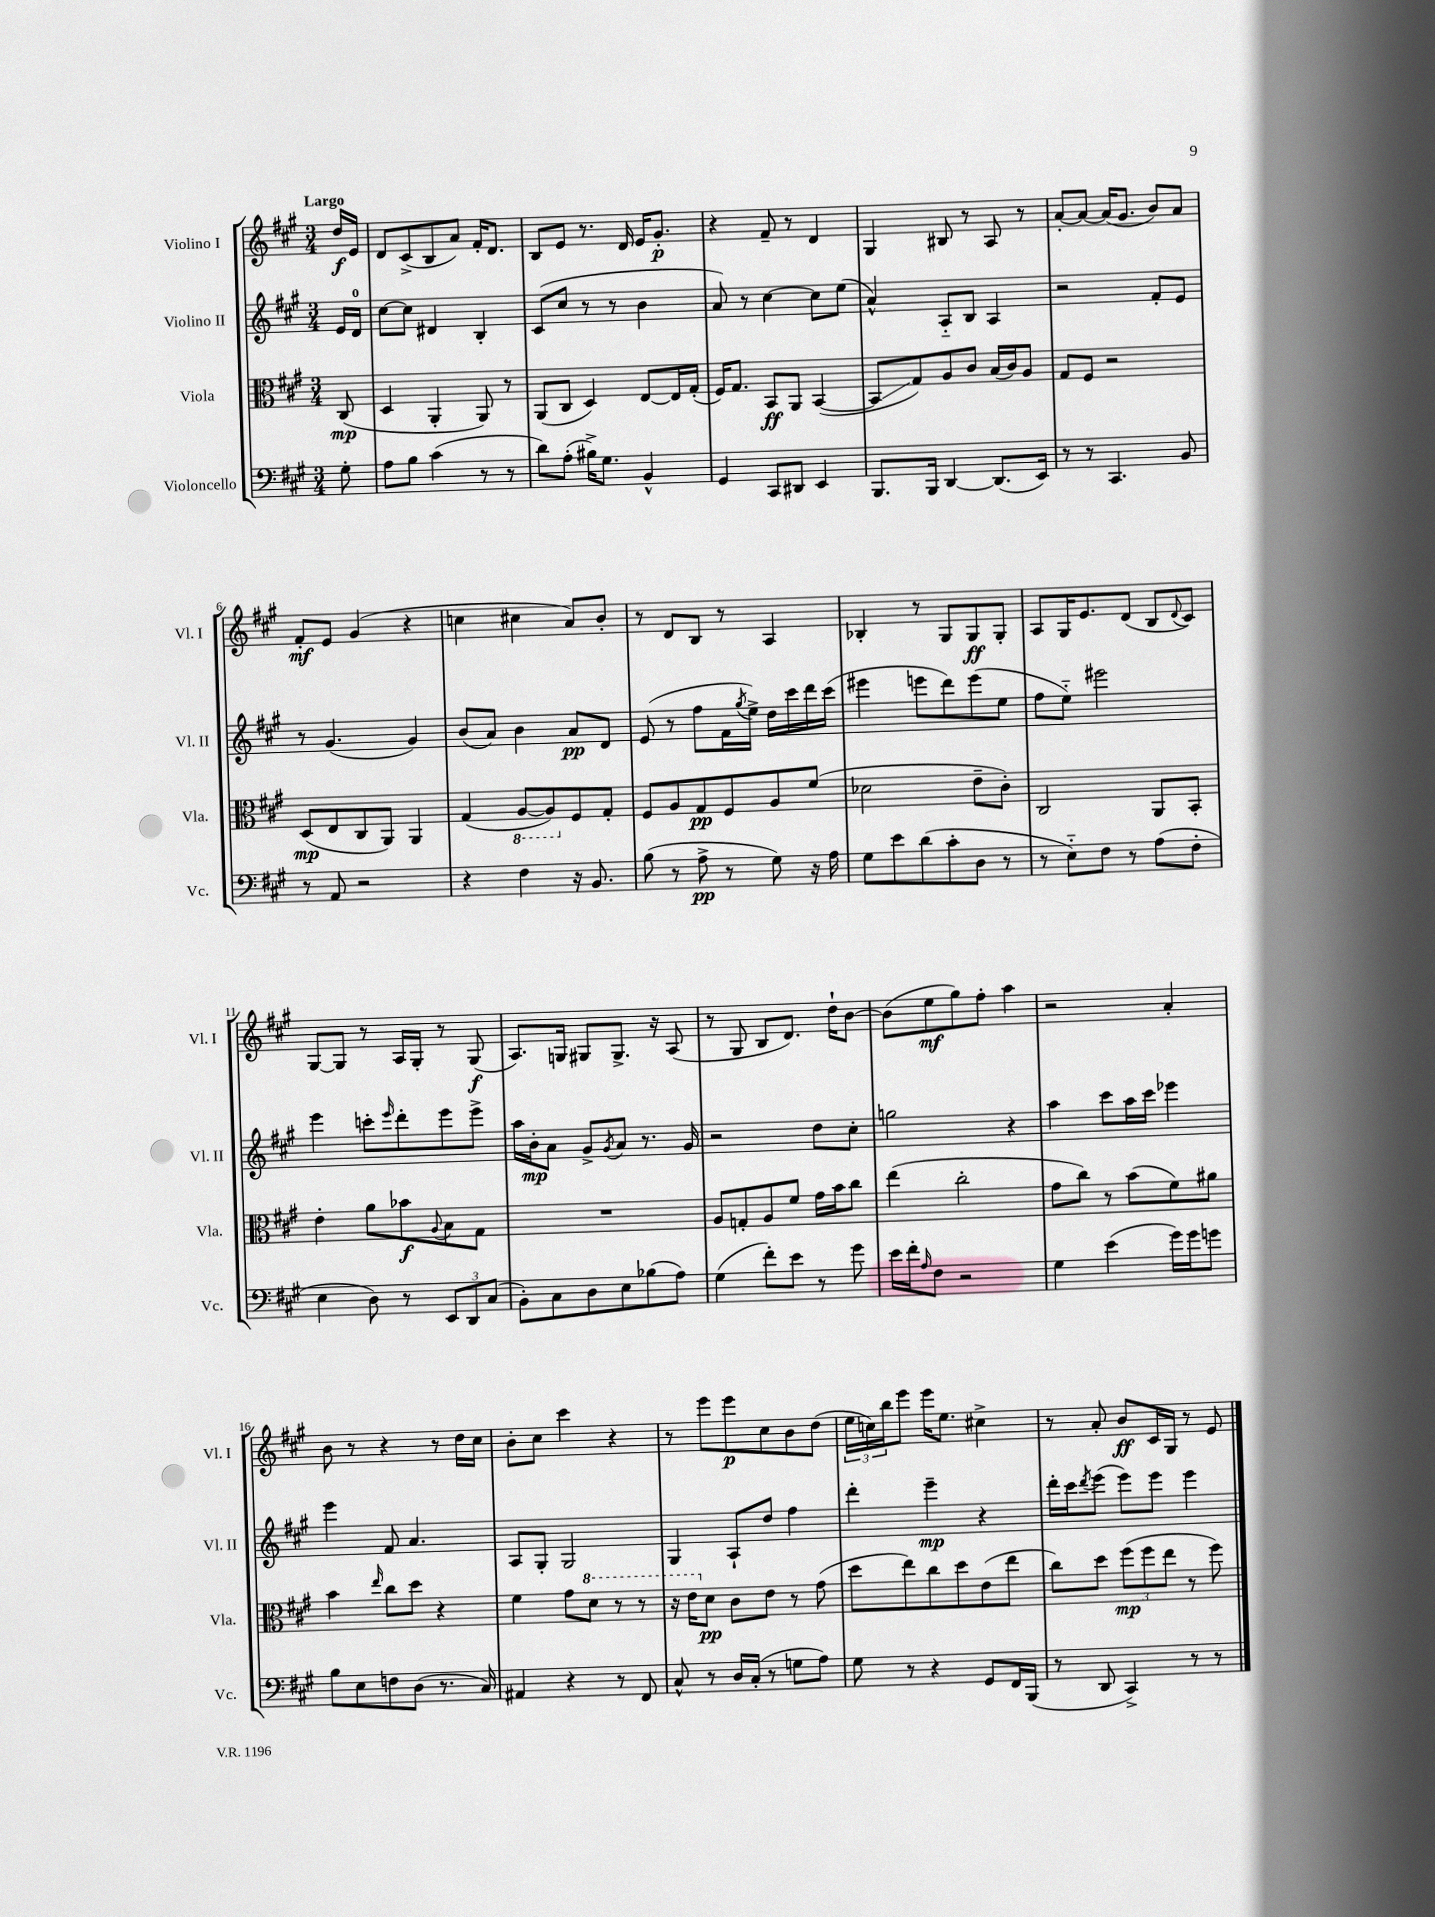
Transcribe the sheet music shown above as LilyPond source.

<<
\new StaffGroup <<
\new Staff = "s0" \with { instrumentName = "Violino I" shortInstrumentName = "Vl. I" } {
    \clef treble \key a \major \numericTimeSignature \time 3/4 \partial 8 \tempo "Largo"
    d''16\f e'16 |
    d'8 cis'8->( b8 a'8) fis'16-. d'8. |
    b8 e'8 r8. d'16 e'16 gis'8.-.\p |
    r4 fis'8-- r8 d'4 |
    gis4 bis8 r8 a8 r8 |
    a'8~-. a'8~ a'16( gis'8. b'8) a'8 |
    fis'8-.\mf e'8 gis'4( r4 |
    c''4 cis''4 a'8) b'8-. |
    r8 d'8 b8 r8 a4 |
    bes4-. r8 gis8 gis8\ff gis8-. |
    a8 gis16 e'8. d'8( b8 \appoggiatura { d'8 } cis'8) |
    gis8~ gis8 r8 a16 gis16-. r8 gis8\f( |
    a8.) g16 gis8 gis8.-> r16 a8( |
    r8 gis8 b8 d'8.) d''16-! b'8~ |
    b'8( e''8\mf gis''8) fis''8-. a''4 |
    r2 a'4-. |
    b'8 r8 r4 r8 d''16 cis''16 |
    b'8-. cis''8 cis'''4 r4 |
    r8 e'''8 e'''8\p cis''8 b'8 d''8( |
    \tuplet 3/2 { e''16 c''16) b''16 } e'''8 e'''16 e''8. cis''4-> |
    r8 a'8-. b'8\ff cis'16 gis16 r8 e'8 \bar "|." |
}
\new Staff = "s1" \with { instrumentName = "Violino II" shortInstrumentName = "Vl. II" } {
    \clef treble \key a \major \numericTimeSignature \time 3/4 \partial 8
    e'16 d'16-0 |
    cis''8~ cis''8 dis'4 b4-. |
    cis'8( cis''8 r8 r8 b'4 |
    a'8) r8 cis''4~ cis''8 e''8( |
    a'4-^) a8-_ b8 a4 |
    r2 fis'8-. e'8 |
    r8 gis'4.( gis'4) |
    b'8( a'8) b'4 a'8\pp d'8 |
    e'8( r8 fis''8 fis'16 \acciaccatura { gis''8 } e''16->) d''16 cis'''16 d'''16 cis'''16( |
    eis'''4 e'''8 d'''8) e'''8( e''8 |
    fis''8 e''8-_) eis'''2 |
    e'''4 c'''8-. \grace { e'''16 } d'''8-. e'''8 e'''8-> |
    a''16 b'16-.\mp a'8 gis'8-> \acciaccatura { gis'8 } a'8 r8. gis'16 |
    r2 d''8 cis''8-. |
    g''2 r4 |
    a''4 cis'''8 a''16 cis'''16 ees'''4 |
    e'''4 fis'8 a'4. |
    a8 gis8-. gis2 |
    gis4 a8-! d''8 fis''4 |
    d'''4-. e'''4--\mp r4 |
    d'''16-. cis'''16 \acciaccatura { d'''8 } e'''8( e'''8) e'''8 e'''4 \bar "|." |
}
\new Staff = "s2" \with { instrumentName = "Viola" shortInstrumentName = "Vla." } {
    \clef alto \key a \major \numericTimeSignature \time 3/4 \partial 8
    cis8\mp( |
    d4 a,4-. a,8) r8 |
    a,8( cis8 d4) e8~ e16 gis16-.( |
    fis16) gis8. b,8\ff a,8 b,4~( |
    b,8\glissando gis8) a8 cis'8 b16( cis'16) a8 |
    gis8 fis8 r2 |
    d8\mp( e8 cis8 a,8) a,4 |
    gis4( \ottava #-1 a,8~ a,8) \ottava #0 fis8 gis8-. |
    fis8 a8 gis8\pp fis8 a8 fis'8( |
    des'2 e'8-- cis'8-.) |
    cis2 a,8 b,8-. |
    e'4-. a'8 bes'8\f \appoggiatura { a8 } b8 gis8 |
    R2. |
    a8 g8-. a8 fis'8 gis'16 b'16 cis''8 |
    e''4( cis''2-. |
    gis'8 cis''8) r8 b'8( fis'8) ais'8 |
    b'4 \grace { e''16 } cis''8 d''8 r4 |
    fis'4 gis'8 \ottava #1 d''8 r8 r8 |
    r16 e''16 \ottava #0 d'8\pp cis'8 e'8 r8 gis'8( |
    d''8 e''8) cis''8 d''8 e'8( e''8 |
    cis''8) d''8 \tuplet 3/2 { fis''8\mp( fis''8 e''8 } r8 fis''8) \bar "|." |
}
\new Staff = "s3" \with { instrumentName = "Violoncello" shortInstrumentName = "Vc." } {
    \clef bass \key a \major \numericTimeSignature \time 3/4 \partial 8
    gis8-. |
    a8 b8 cis'4( r8 r8 |
    d'8) a8-.( bis16->) gis8. b,4-^ |
    gis,4 cis,8 dis,8 e,4 |
    b,,8. b,,16 d,4~ d,8.( e,16) |
    r8 r8 cis,4. b,8 |
    r8 a,8 r2 |
    r4 fis4 r16 b,8. |
    b8( r8 a8->\pp r8 gis8) r16 a16 |
    gis8 e'8 d'8( cis'8-. d8 r8 |
    r8 e8-_) fis8 r8 a8( fis8-. |
    e4 d8) r8 \tuplet 3/2 { e,8 d,8 cis8( } |
    b,8-.) cis8 d8 e8 bes8( a8) |
    gis4( fis'8-.) e'8 r8 gis'8 |
    e'16 fis'16-. \grace { a16 } fis8 r2 |
    gis4 e'4( gis'16) gis'16 g'8 |
    b8 e8 f8 d8( r8. cis16) |
    ais,4 r4 r8 fis,8 |
    cis8-^ r8 d16 cis16-.( r8 g8 a8) |
    gis8 r8 r4 gis,8 fis,16 b,,16( |
    r8 d,8 cis,4->) r8 r8 \bar "|." |
}
>>
>>
